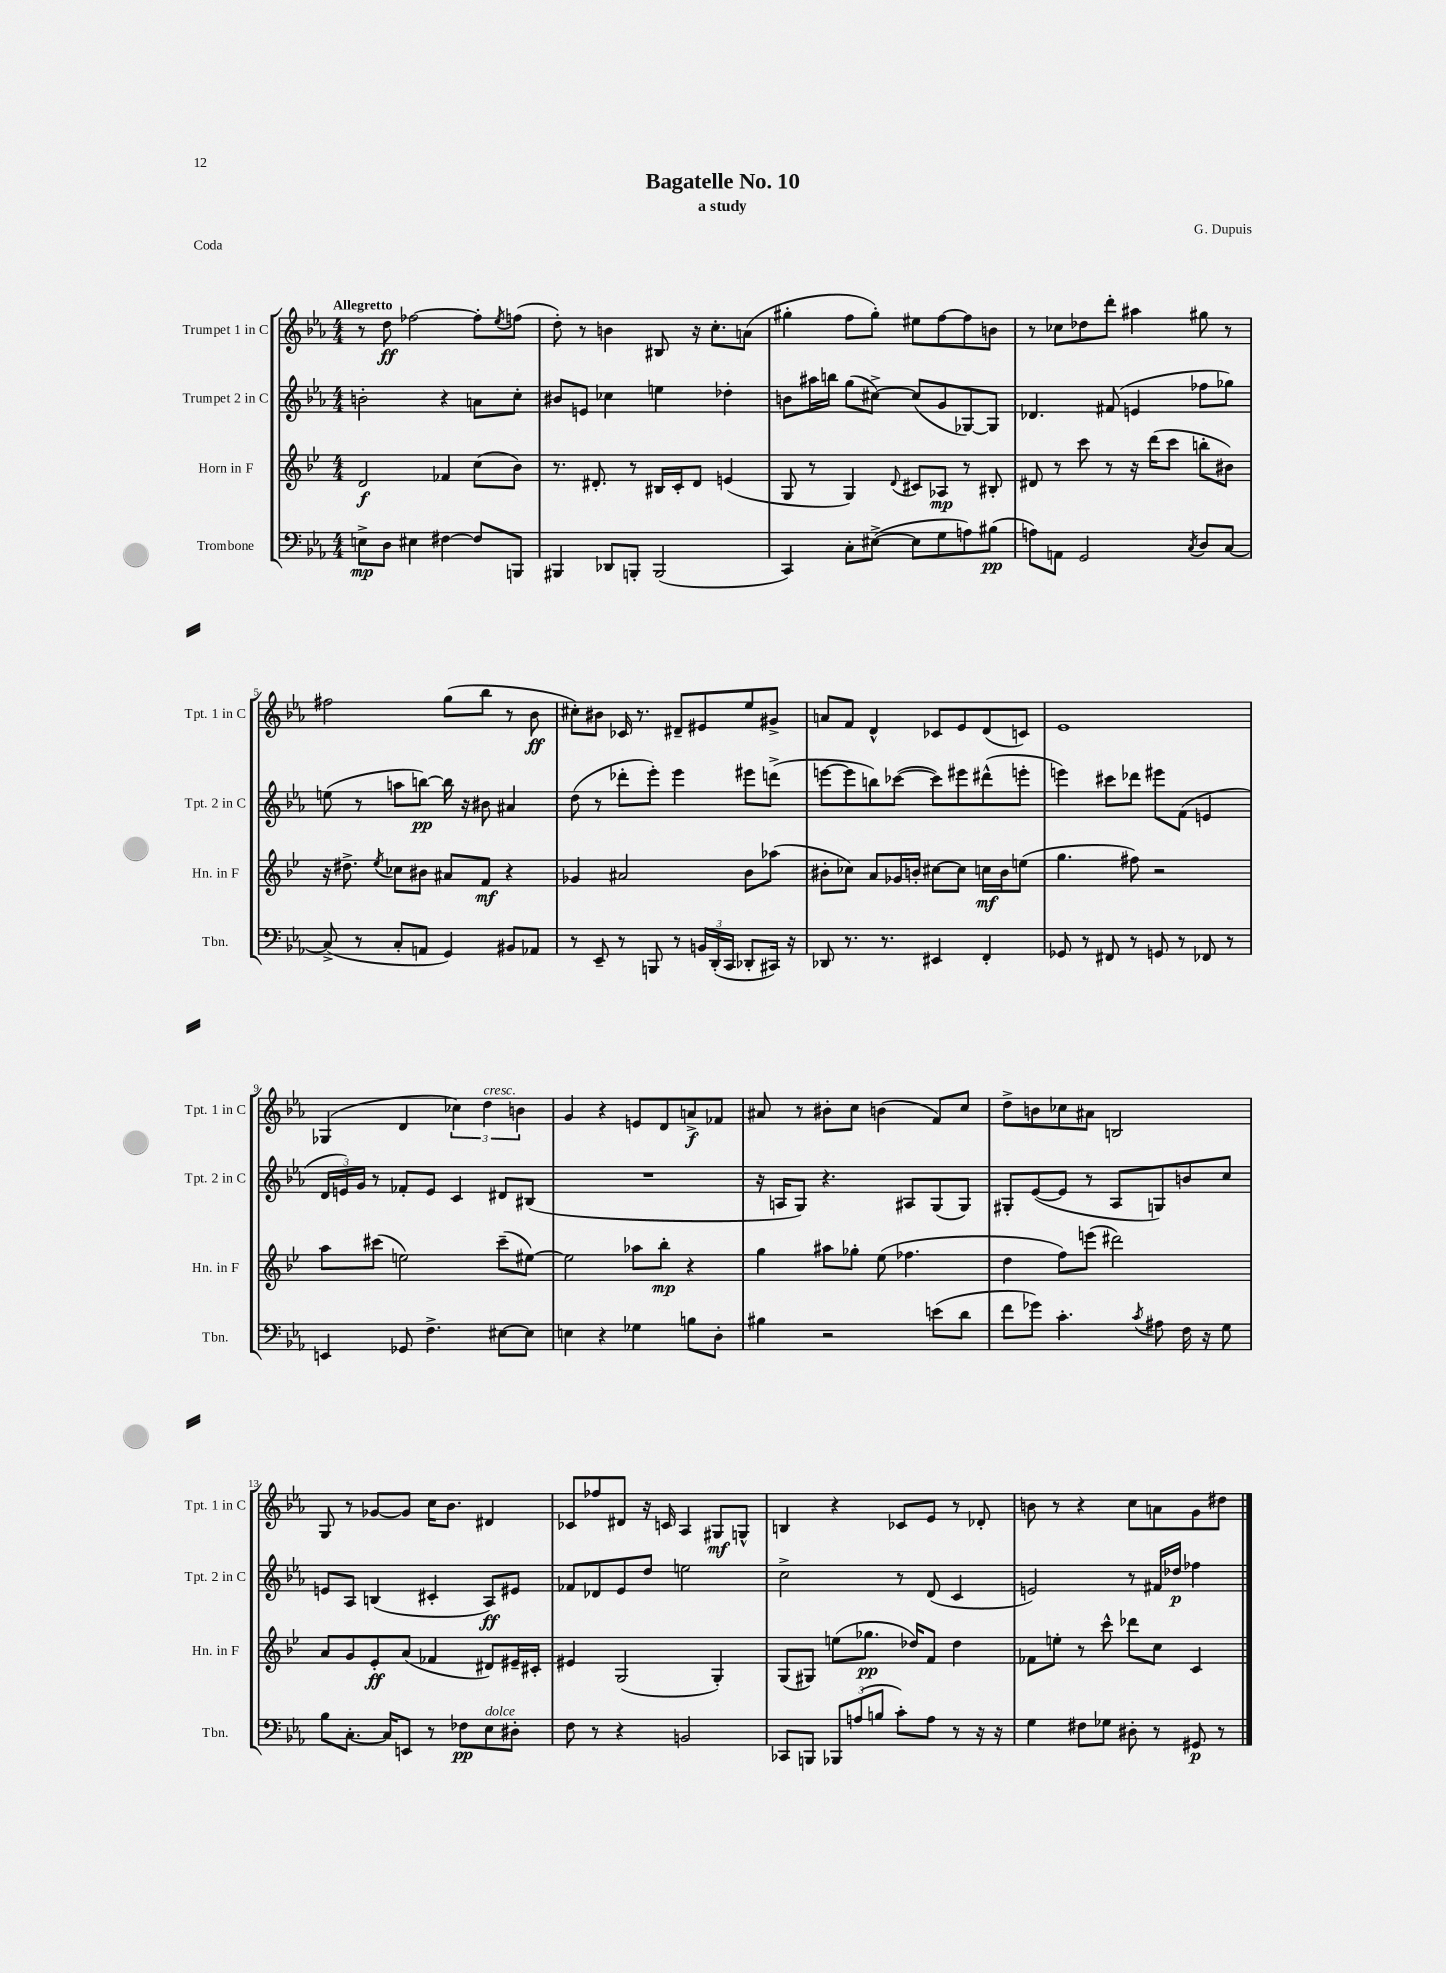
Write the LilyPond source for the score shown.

\header { title = "Bagatelle No. 10" composer = "G. Dupuis" subtitle = "a study" piece = "Coda" }
<<
\new StaffGroup <<
\new Staff = "s0" \with { instrumentName = "Trumpet 1 in C" shortInstrumentName = "Tpt. 1 in C" } {
    \clef treble \key ees \major \numericTimeSignature \time 4/4 \tempo "Allegretto"
    r8 d''8\ff fes''2~ fes''8-. \acciaccatura { ees''8 } f''8( |
    d''8-.) r8 b'4 bis8 r16 c''8.-. a'8( |
    gis''4-. f''8 gis''8-.) eis''8 f''8~ f''8 b'8 |
    r8 ces''8 des''8 d'''8-. ais''4 gis''8 r8 |
    fis''2 g''8( bes''8 r8 bes'8\ff |
    cis''8-.) bis'8 ces'16 r8. dis'8-- eis'8 ees''8 gis'8-> |
    a'8 f'8 d'4-^ ces'8 ees'8 d'8( c'8) |
    ees'1 |
    ges4( d'4 \tuplet 3/2 { ces''4) d''4^\markup { \italic "cresc." } b'4 } |
    g'4 r4 e'8 d'8 a'8->\f fes'8 |
    ais'8 r8 bis'8-. c''8 b'4( f'8) c''8 |
    d''8-> b'8 ces''8 ais'8 b2 |
    g8 r8 ges'8~ ges'8 c''16 bes'8. dis'4 |
    ces'8 fes''8 dis'8 r16 c'16 aes4 gis8\mf g8-^ |
    b4 r4 ces'8 ees'8 r8 des'8-. |
    b'8 r8 r4 c''8 a'8 g'8 dis''8 \bar "|." |
}
\new Staff = "s1" \with { instrumentName = "Trumpet 2 in C" shortInstrumentName = "Tpt. 2 in C" } {
    \clef treble \key ees \major \numericTimeSignature \time 4/4
    b'2-. r4 a'8 c''8-. |
    bis'8 e'8 ces''4 e''4 des''4-. |
    b'8 ais''16 b''16 g''8( cis''8~->) cis''8( g'8 ges8~) ges8 |
    des'4. fis'8( e'4 fes''8 ges''8) |
    e''8( r8 a''8 b''8~\pp) b''16 r16 bis'8 ais'4 |
    d''8( r8 des'''8-. ees'''8-.) ees'''4 eis'''8 d'''8->( |
    e'''8~ e'''8 b''8) ces'''8~( ces'''8) eis'''8 dis'''8-^( e'''8-. |
    e'''4) cis'''8 des'''8 eis'''8 f'8( e'4 |
    \tuplet 3/2 { d'16 e'16) g'16 } r8 fes'8-. e'8 c'4 dis'8 bis8( |
    R1 |
    r16 a16 g8) r4. ais8 g8( g8) |
    gis8-. ees'8~( ees'8 r8 aes8 g8) b'8 c''8 |
    e'8 aes8 b4( cis'4-. aes8\ff) eis'8 |
    fes'8 des'8 ees'8 d''8 e''2 |
    c''2-> r8 d'8( c'4 |
    e'2) r8 fis'16 des''16\p fes''4 \bar "|." |
}
\new Staff = "s2" \with { instrumentName = "Horn in F" shortInstrumentName = "Hn. in F" } {
    \clef treble \key bes \major \numericTimeSignature \time 4/4
    d'2\f fes'4 c''8( bes'8) |
    r8. dis'8.-. r8 bis16 c'16-. dis'8 e'4( |
    g8 r8 g4) \appoggiatura { d'8 } cis'8 aes8\mp r8 bis8-. |
    dis'8 r8 c'''8 r8 r16 d'''16( c'''8 b''8-. bis'8) |
    r16 dis''8.-> \acciaccatura { ees''8 } ces''8 bis'8 ais'8 f'8\mf r4 |
    ges'4 ais'2 bes'8 aes''8( |
    bis'8-. ces''8) a'8 ges'16 b'16-. cis''8~ cis''8 c''16\mf b'16 e''8( |
    g''4. fis''8) r2 |
    a''8 cis'''8( e''2) cis'''8--( eis''8~) |
    eis''2 aes''8 bes''8-.\mp r4 |
    g''4 ais''8 ges''8-. ees''8( fes''4. |
    d''4 f''8) e'''8( dis'''2) |
    a'8 g'8 ees'8-.\ff a'8( fes'4 dis'8) eis'16-- cis'16-. |
    eis'4 g2( g4-.) |
    g8( gis8) e''8( ges''8.\pp des''16) f'8 des''4 |
    fes'8 e''8-. r8 c'''8-^ des'''8 c''8 c'4 \bar "|." |
}
\new Staff = "s3" \with { instrumentName = "Trombone" shortInstrumentName = "Tbn." } {
    \clef bass \key ees \major \numericTimeSignature \time 4/4
    e8->\mp d8 eis4 fis4~ fis8 b,,8 |
    bis,,4 des,8 b,,8-. b,,2( |
    c,4) c8-. eis8~->( eis8 g8 a8) bis8\pp( |
    a8) a,8 g,2 \acciaccatura { c8 } d8 c8~ |
    c8->( r8 c8-. a,8 g,4) bis,8 aes,8 |
    r8 ees,8-- r8 b,,8 r8 \tuplet 3/2 { b,16 d,16-.( c,16 } des,8-. cis,16) r16 |
    des,8 r8. r8. eis,4 f,4-. |
    ges,8 r8 fis,8 r8 g,8 r8 fes,8 r8 |
    e,4 ges,8 f4.-> eis8~ eis8 |
    e4 r4 ges4 b8 d8-. |
    bis4 r2 e'8( d'8 |
    f'8 ges'8) c'4.-. \acciaccatura { c'8 } ais8 f16 r16 g8 |
    bes8 c8.~-. c16 e,8 r8 fes8\pp ees8^\markup { \italic "dolce" } dis8-. |
    f8 r8 r4 b,2 |
    ces,8 b,,8 \tuplet 3/2 { bes,,8 a8( b8 } c'8-.) a8 r8 r16 r16 |
    g4 fis8 ges8 dis8-. r8 gis,8\p r8 \bar "|." |
}
>>
>>
